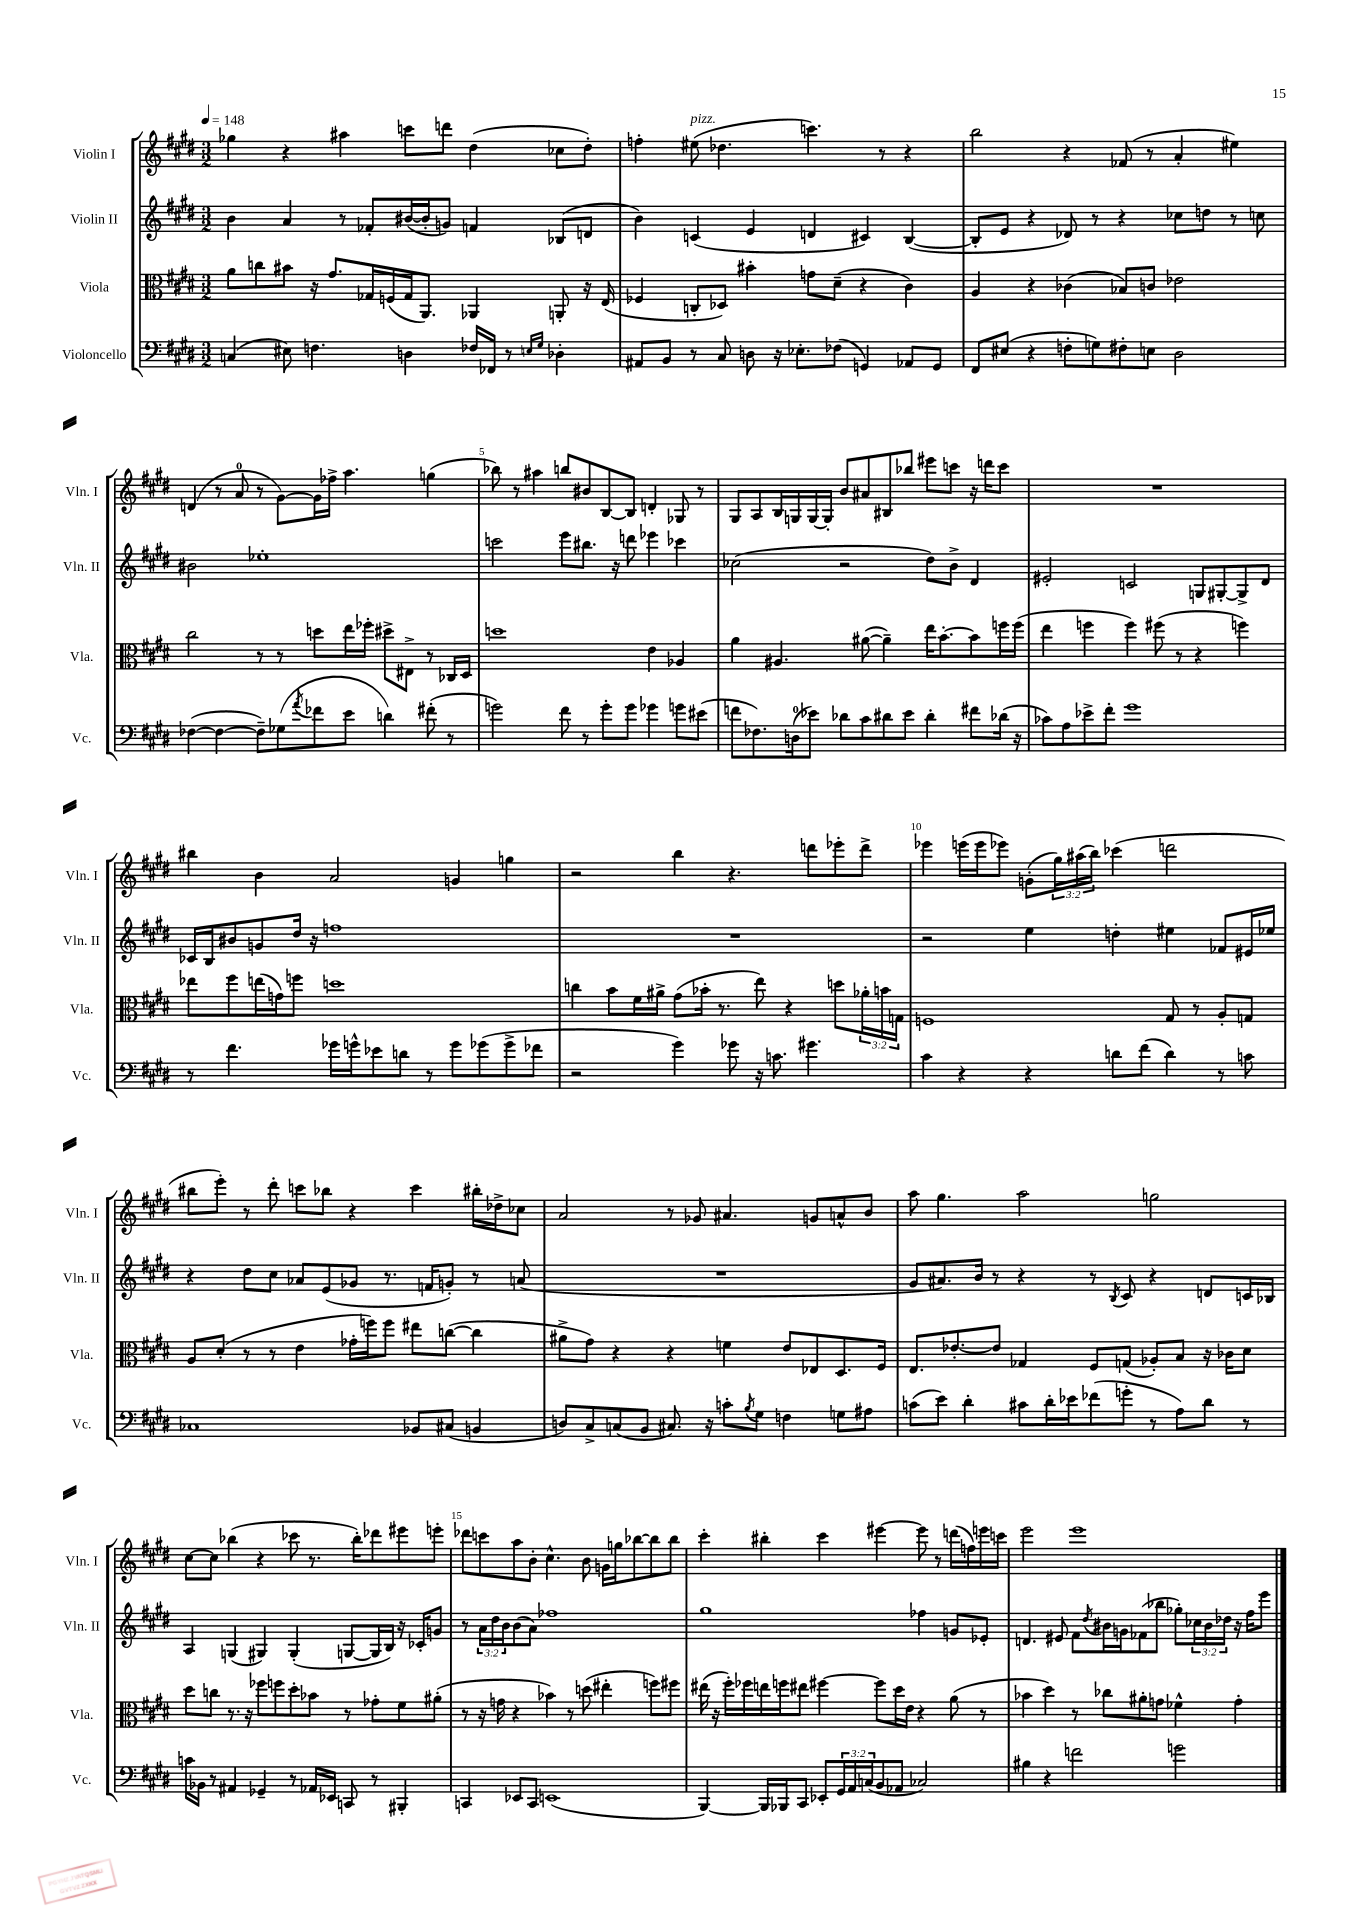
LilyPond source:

<<
\new StaffGroup <<
\new Staff = "s0" \with { instrumentName = "Violin I" shortInstrumentName = "Vln. I" } {
    \clef treble \key e \major \numericTimeSignature \time 3/2 \override Staff.TupletNumber.text = #tuplet-number::calc-fraction-text \tempo 4 = 148
    ges''4 r4 ais''4 c'''8 d'''8 dis''4( ces''8 dis''8-.) |
    f''4-. eis''8^\markup { \italic "pizz." }( des''4. c'''4.) r8 r4 |
    b''2 r4 fes'8( r8 a'4-. eis''4) |
    d'4( r8 a'8-0 r8 gis'8~) gis'16 fes''16-> a''4. g''4( |
    bes''8) r8 ais''4 b''8 bis'8 b8~ b8 d'4-. ges8 r8 |
    gis8 a8 b16 g16 g16~ g16-. b'8 ais'8 bis8 bes''8 eis'''8 c'''8 r16 d'''16 c'''8 |
    R1. |
    bis''4 b'4 a'2 g'4 g''4 |
    r2 b''4 r4. d'''8 ees'''8-. d'''8-> |
    ees'''4 e'''16( e'''16 ees'''8) g'8-.( \tuplet 3/2 { gis''16) ais''16( b''16) } ces'''4( d'''2 |
    bis''8 e'''8-.) r8 dis'''8-. c'''8 bes''8 r4 c'''4 bis''16-. des''16-> ces''8 |
    a'2 r8 ges'8 ais'4. g'8 a'8-^ b'8 |
    a''8 gis''4. a''2 g''2 |
    cis''8~ cis''8 bes''4( r4 ces'''8 r8. bes''16-.) des'''8 eis'''8 e'''8-. |
    des'''8 c'''8 a''8 b'8-. cis''4.-^ b'8 g'16 g''16 bes''8~ bes''8 bes''8 |
    cis'''4-. bis''4-. cis'''4 eis'''4~ eis'''8 r8 d'''16( f''16) e'''16 c'''16 |
    e'''2 e'''1 \bar "|." |
}
\new Staff = "s1" \with { instrumentName = "Violin II" shortInstrumentName = "Vln. II" } {
    \clef treble \key e \major \numericTimeSignature \time 3/2 \override Staff.TupletNumber.text = #tuplet-number::calc-fraction-text
    b'4 a'4 r8 fes'8-. bis'16~( bis'16-. g'8) f'4 bes8( d'8 |
    b'4) c'4( e'4 d'4 cis'4) b4~( |
    b8-. e'8 r4 des'8) r8 r4 ces''8 d''8 r8 c''8 |
    bis'2 ees''1-. |
    c'''2 e'''8 bis''8. r16 d'''8 ees'''4 ces'''4 |
    ces''2( r2 dis''8) b'8-> dis'4 |
    eis'2-. c'2 g8 gis8~-. gis8-> dis'8 |
    ces'16 b16 bis'8 g'8 dis''16 r16 f''1 |
    R1. |
    r2 e''4 d''4-. eis''4 fes'8 eis'16 ees''16 |
    r4 dis''8 cis''8 aes'8 e'8( ges'8 r8. f'16 g'8-.) r8 a'8( |
    R1. |
    gis'8 ais'8.) b'16 r8 r4 r8 \acciaccatura { b8 } cis'8 r4 d'8 c'16 bes16 |
    a4 g4( gis4) gis4-.( g8~ g16 b16) r16 ces'16-. g'8 |
    r8 \tuplet 3/2 { a'16 dis''16 b'16 } b'8( a'8) fes''1 |
    gis''1 fes''4 g'8 ees'8-. |
    d'4. eis'8 fis'8 \acciaccatura { dis''8 } bis'16 g'16 fes'8( bes''8 ges''8-.) \tuplet 3/2 { ces''16 bis'16 des''16 } r16 fis''16 e'''8 \bar "|." |
}
\new Staff = "s2" \with { instrumentName = "Viola" shortInstrumentName = "Vla." } {
    \clef alto \key e \major \numericTimeSignature \time 3/2 \override Staff.TupletNumber.text = #tuplet-number::calc-fraction-text
    a'8 c''8 bis'8 r16 gis'8. ges16 f16( ges16 a,8.) aes,4 a,8-. r16 e16( |
    fes4 c8-. des8) bis'4-. g'8 dis'8--( r4 cis'4) |
    a4 r4 ces'4( bes8) c'8 ees'2 |
    cis''2 r8 r8 d''8 e''16 fes''16-. dis''8-> eis8-> r8 ces16 dis16 |
    d''1 e'4 aes4 |
    a'4 ais4. ais'8~( ais'4--) e''16 b'8.~-. b'8 f''16 f''16( |
    e''4 f''4 f''4) fis''8( r8 r4 f''4) |
    ees''8 fis''8 e''16( g'16) f''8 d''1 |
    c''4 b'8 fis'16 ais'16-> gis'8( bes'16-. r8. e''8) r4 d''8 \tuplet 3/2 { aes'16-. b'16 g16 } |
    f1 gis8 r8 a8-. g8 |
    a8 dis'8-.( r8 r8 e'4 ges'16-. f''16) f''8 eis''8 c''8~( c''4 |
    ais'8-> gis'8) r4 r4 f'4 e'8 ees8 dis8. fis16 |
    e8. ees'8.~-. ees'8 ges4 fis8 g8( aes8-.) b8 r16 ces'16 dis'8 |
    dis''8 c''8 r8. r16 fes''8 f''8 dis''8-. bes'8 r8 ges'8-. fis'8 ais'8-.( |
    r8 r16 g'16 r4 bes'4) r8 d''8( eis''4-. f''8) fis''8 |
    eis''16( r16 fis''16-.) fes''16 e''16 f''16 eis''8 fis''4~ fis''8 dis''16 e'16 r4 a'8( r8 |
    bes'4 dis''4) r8 ces''8 ais'8-. g'8 fes'4-^ g'4-. \bar "|." |
}
\new Staff = "s3" \with { instrumentName = "Violoncello" shortInstrumentName = "Vc." } {
    \clef bass \key e \major \numericTimeSignature \time 3/2 \override Staff.TupletNumber.text = #tuplet-number::calc-fraction-text
    c4( eis8) f4. d4 fes16 fes,16 r8 \grace { e16 gis16 } des4-. |
    ais,8 b,8 r8 cis8 d8 r16 ees8.-. fes8( g,4) aes,8 g,8 |
    fis,8 eis8( r4 f8-. g8) fis8-. e8 dis2 |
    fes4~( fes4~ fes8--) ges8( \acciaccatura { a'8 } fes'8 e'8 d'4) fis'8-.( r8 |
    g'2) fis'8 r8 g'8-. g'8 ges'4 g'8 eis'8( |
    f'8 fes8.) d16-0( ees'8) des'8 cis'8 dis'8 ees'8 dis'4-. fis'8 des'16( r16 |
    ces'8) a8 ees'8-> fis'8-. gis'1 |
    r8 fis'4. ges'16 g'16-^ ees'8 d'8 r8 g'8 ges'8( ges'8-> fes'8 |
    r2 gis'4) ges'8 r16 c'8. gis'4. |
    cis'4 r4 r4 d'8 fis'8( d'4) r8 c'8 |
    ces1 bes,8 cis8( b,4 |
    d8) cis8-> c8( b,8 cis8.) r16 c'8-. \acciaccatura { b8 } gis8 f4 g8 ais8 |
    c'8( e'8) dis'4-. cis'8 dis'16-. ees'16 fes'8( g'8-. r8 a8) dis'8 r8 |
    c'16 bes,16 r8 ais,4 ges,4-- r8 aes,16 ees,16 c,8 r8 bis,,4-. |
    c,4 ees,8 c,8 e,1( |
    b,,4~) b,,16 bes,,16 cis,8 ees,8-. \tuplet 3/2 { gis,16 a,16 c16( } b,8 aes,8 ces2) |
    bis4 r4 f'2 g'2 \bar "|." |
}
>>
>>
\layout { \context { \Score \override BarNumber.break-visibility = ##(#f #t #t) barNumberVisibility = #(every-nth-bar-number-visible 5) } }
